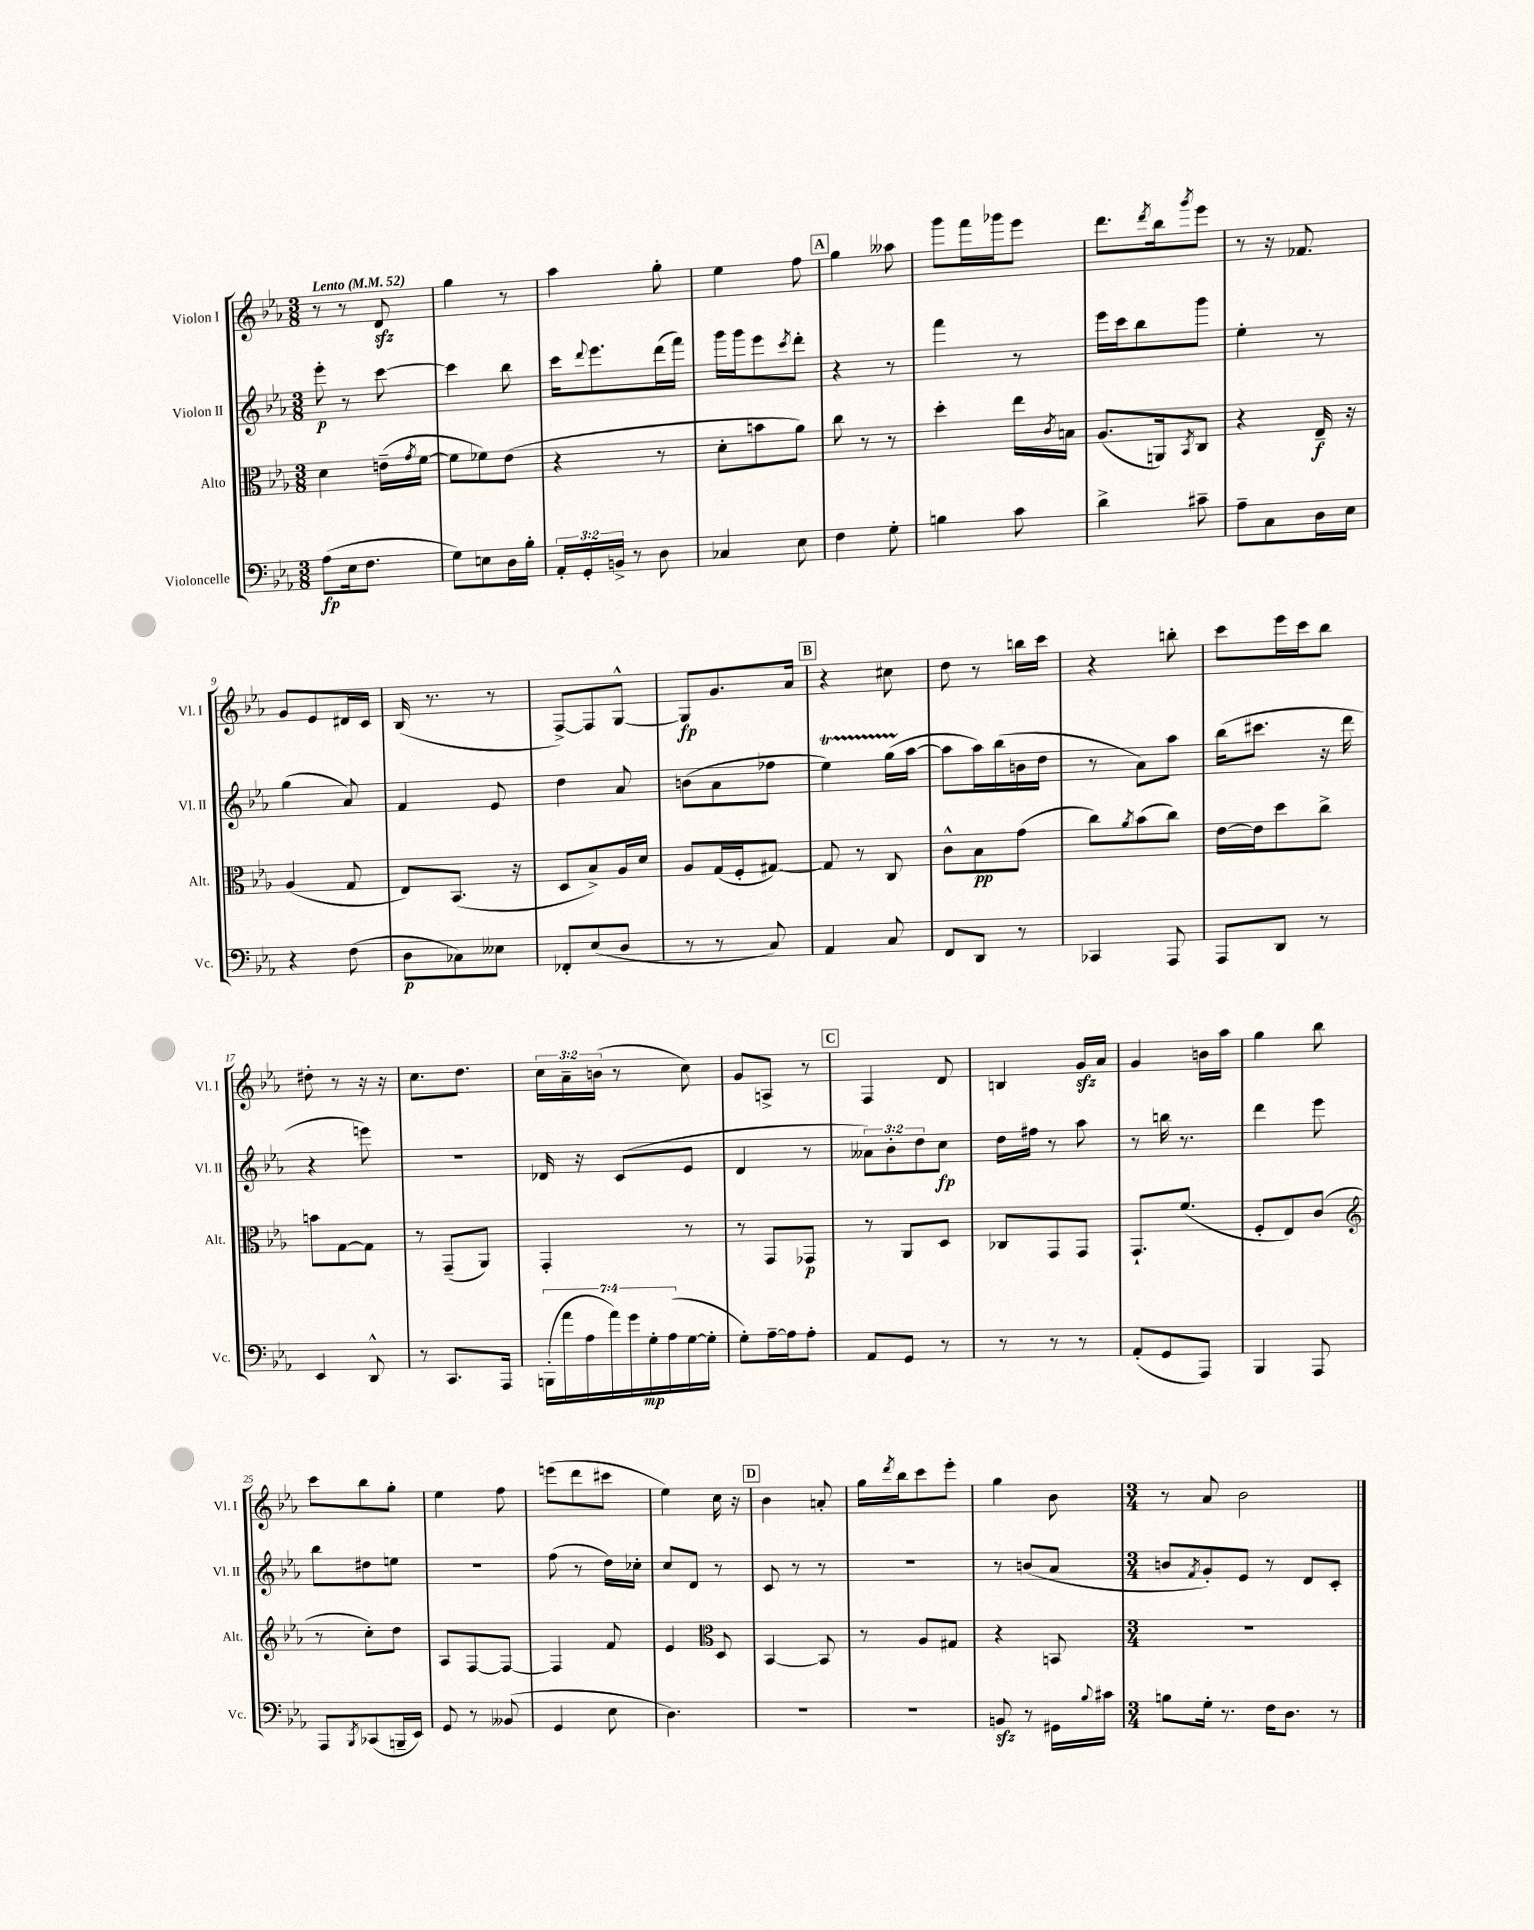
<<
\new StaffGroup <<
\new Staff = "s0" \with { instrumentName = "Violon I" shortInstrumentName = "Vl. I" } {
    \clef treble \key ees \major \numericTimeSignature \time 3/8 \override Staff.TupletNumber.text = #tuplet-number::calc-fraction-text \tempo "Lento" 4 = 52
    r8 r8 d'8\sfz |
    g''4 r8 |
    aes''4 g''8-. |
    ees''4 f''8 |
    \mark \markup { \box "A" } g''4 aeses''8 |
    g'''8 f'''16 ges'''16 ees'''8 |
    d'''8. \acciaccatura { d'''8 } bes''16 \acciaccatura { g'''8 } ees'''8 |
    r8 r16 fes'8. |
    g'8 ees'8 dis'16 c'16 |
    bes16( r8. r8 |
    f8~->) f8 g8~-^ |
    g8\fp g'8. aes'16 |
    \mark \markup { \box "B" } r4 cis''8 |
    d''8 r8 b''16 c'''16 |
    r4 b''8-. |
    c'''8 ees'''16 c'''16 bes''8 |
    dis''8-. r8 r16 r16 |
    c''8. d''8. |
    \tuplet 3/2 { c''16 aes'16-- b'16( } r8 c''8) |
    g'8 a8-> r8 |
    \mark \markup { \box "C" } f4 d'8 |
    b4 g'16\sfz aes'16 |
    g'4 b'16 aes''16 |
    g''4 bes''8 |
    c'''8 bes''8 g''8-. |
    ees''4 f''8 |
    e'''8( d'''8 cis'''8 |
    ees''4) c''16 r16 |
    \mark \markup { \box "D" } bes'4 a'8-. |
    g''16 \acciaccatura { d'''8 } bes''16 c'''8 ees'''8-. |
    g''4 bes'8 |
    \numericTimeSignature \time 3/4 r8 aes'8 bes'2 \bar "|." |
}
\new Staff = "s1" \with { instrumentName = "Violon II" shortInstrumentName = "Vl. II" } {
    \clef treble \key ees \major \numericTimeSignature \time 3/8 \override Staff.TupletNumber.text = #tuplet-number::calc-fraction-text
    ees'''8-.\p r8 c'''8~ |
    c'''4 bes''8 |
    c'''16 \appoggiatura { d'''8 } ees'''8. d'''16( f'''16) |
    g'''16 g'''16 ees'''8 \acciaccatura { c'''8 } d'''8-. |
    \mark \markup { \box "A" } r4 r8 |
    f'''4 r8 |
    ees'''16 c'''16 bes''8 g'''8 |
    ees''4-. r8 |
    g''4( aes'8) |
    f'4 ees'8 |
    d''4 aes'8 |
    b'8( aes'8 fes''8 |
    \mark \markup { \box "B" } ees''4\startTrillSpan) g''16( aes''16~\stopTrillSpan |
    aes''8 aes''16) bes''16( b'16 d''16 |
    r8 aes'8) aes''8 |
    bes''16( cis'''8. r16 d'''16 |
    r4 e'''8) |
    R4. |
    des'16 r16 c'8( ees'8 |
    d'4 r8 |
    \mark \markup { \box "C" } \tuplet 3/2 { aeses'8) bes'8-. d''8 } c''8\fp |
    d''16 fis''16 r8 aes''8 |
    r8 b''16 r8. |
    d'''4 ees'''8 |
    bes''8 dis''8 e''8 |
    R4. |
    f''8( r8 d''16) ces''16-. |
    c''8 d'8 r8 |
    \mark \markup { \box "D" } c'8 r8 r8 |
    r4. |
    r8 b'8( aes'8 |
    \numericTimeSignature \time 3/4 b'8 \acciaccatura { f'8 } g'8-.) ees'8 r8 d'8 c'8-. \bar "|." |
}
\new Staff = "s2" \with { instrumentName = "Alto" shortInstrumentName = "Alt." } {
    \clef alto \key ees \major \numericTimeSignature \time 3/8
    d'4 e'16--( \acciaccatura { g'8 } f'16~ |
    f'8 fes'8) ees'8( |
    r4 r8 |
    d'8-. b'8 aes'8) |
    \mark \markup { \box "A" } c''8 r8 r8 |
    d''4-. ees''16 \acciaccatura { c'8 } b16 |
    aes8.( a,16) \acciaccatura { bes,8 } c8 |
    r4 ees16--\f r16 |
    aes4( g8 |
    ees8) bes,8.( r16 |
    d8 bes8->) aes16 d'16 |
    aes8 g16( f16-. gis8~) |
    \mark \markup { \box "B" } gis8 r8 c8 |
    c'8-^ bes8\pp g'8( |
    c''8) \acciaccatura { aes'8 } bes'8( c''8) |
    ees'16~ ees'16 d''8 c''8-> |
    b'8 g8~ g8 |
    r8 g,8--( aes,8) |
    g,4-. r8 |
    r8 g,8 ges,8\p |
    \mark \markup { \box "C" } r8 aes,8 d8 |
    ces8 g,8 g,8 |
    g,8.-! f'8.( |
    f8-. ees8) c'8( |
    \clef treble r8 c''8-.) d''8 |
    aes8 f8~ f8~ |
    f4 f'8 |
    ees'4 \clef alto d8 |
    \mark \markup { \box "D" } bes,4~ bes,8 |
    r8 aes8 gis8 |
    r4 b,8 |
    \numericTimeSignature \time 3/4 R2. \bar "|." |
}
\new Staff = "s3" \with { instrumentName = "Violoncelle" shortInstrumentName = "Vc." } {
    \clef bass \key ees \major \numericTimeSignature \time 3/8 \override Staff.TupletNumber.text = #tuplet-number::calc-fraction-text
    aes8\fp( ees16 f8. |
    g8) e8 d16 bes16-. |
    \tuplet 3/2 { aes,16-. g,16-. b,16-> } r8 d8 |
    ces4 ees8 |
    \mark \markup { \box "A" } f4 g8-. |
    b4 c'8 |
    d'4-> cis'8-- |
    aes8-- c8 d16 ees16 |
    r4 f8( |
    d8\p ces8) eeses8 |
    fes,8-. ees8( d8 |
    r8 r8 c8) |
    \mark \markup { \box "B" } aes,4 c8 |
    f,8 d,8 r8 |
    ces,4 aes,,8 |
    aes,,8 d,8 r8 |
    ees,4 d,8-^ |
    r8 c,8. aes,,16 |
    \tuplet 7/4 { b,,16-.( aes'16 aes16 aes'16) g'16 g16-.\mp aes16( } g16~ g16-. |
    g8-.) aes16~-- aes16 aes8-. |
    \mark \markup { \box "C" } aes,8 g,8 r8 |
    r8 r8 r8 |
    aes,8-.( g,8 aes,,8) |
    bes,,4 aes,,8 |
    aes,,8 \acciaccatura { bes,,8 } ces,8( b,,16-- ees,16) |
    g,8 r8 beses,8( |
    g,4 ees8 |
    d4.) |
    \mark \markup { \box "D" } r4. |
    R4. |
    b,8\sfz r8 gis,16 \appoggiatura { bes8 } cis'16 |
    \numericTimeSignature \time 3/4 b8 g16-. r8. f16 d8. r8 \bar "|." |
}
>>
>>
